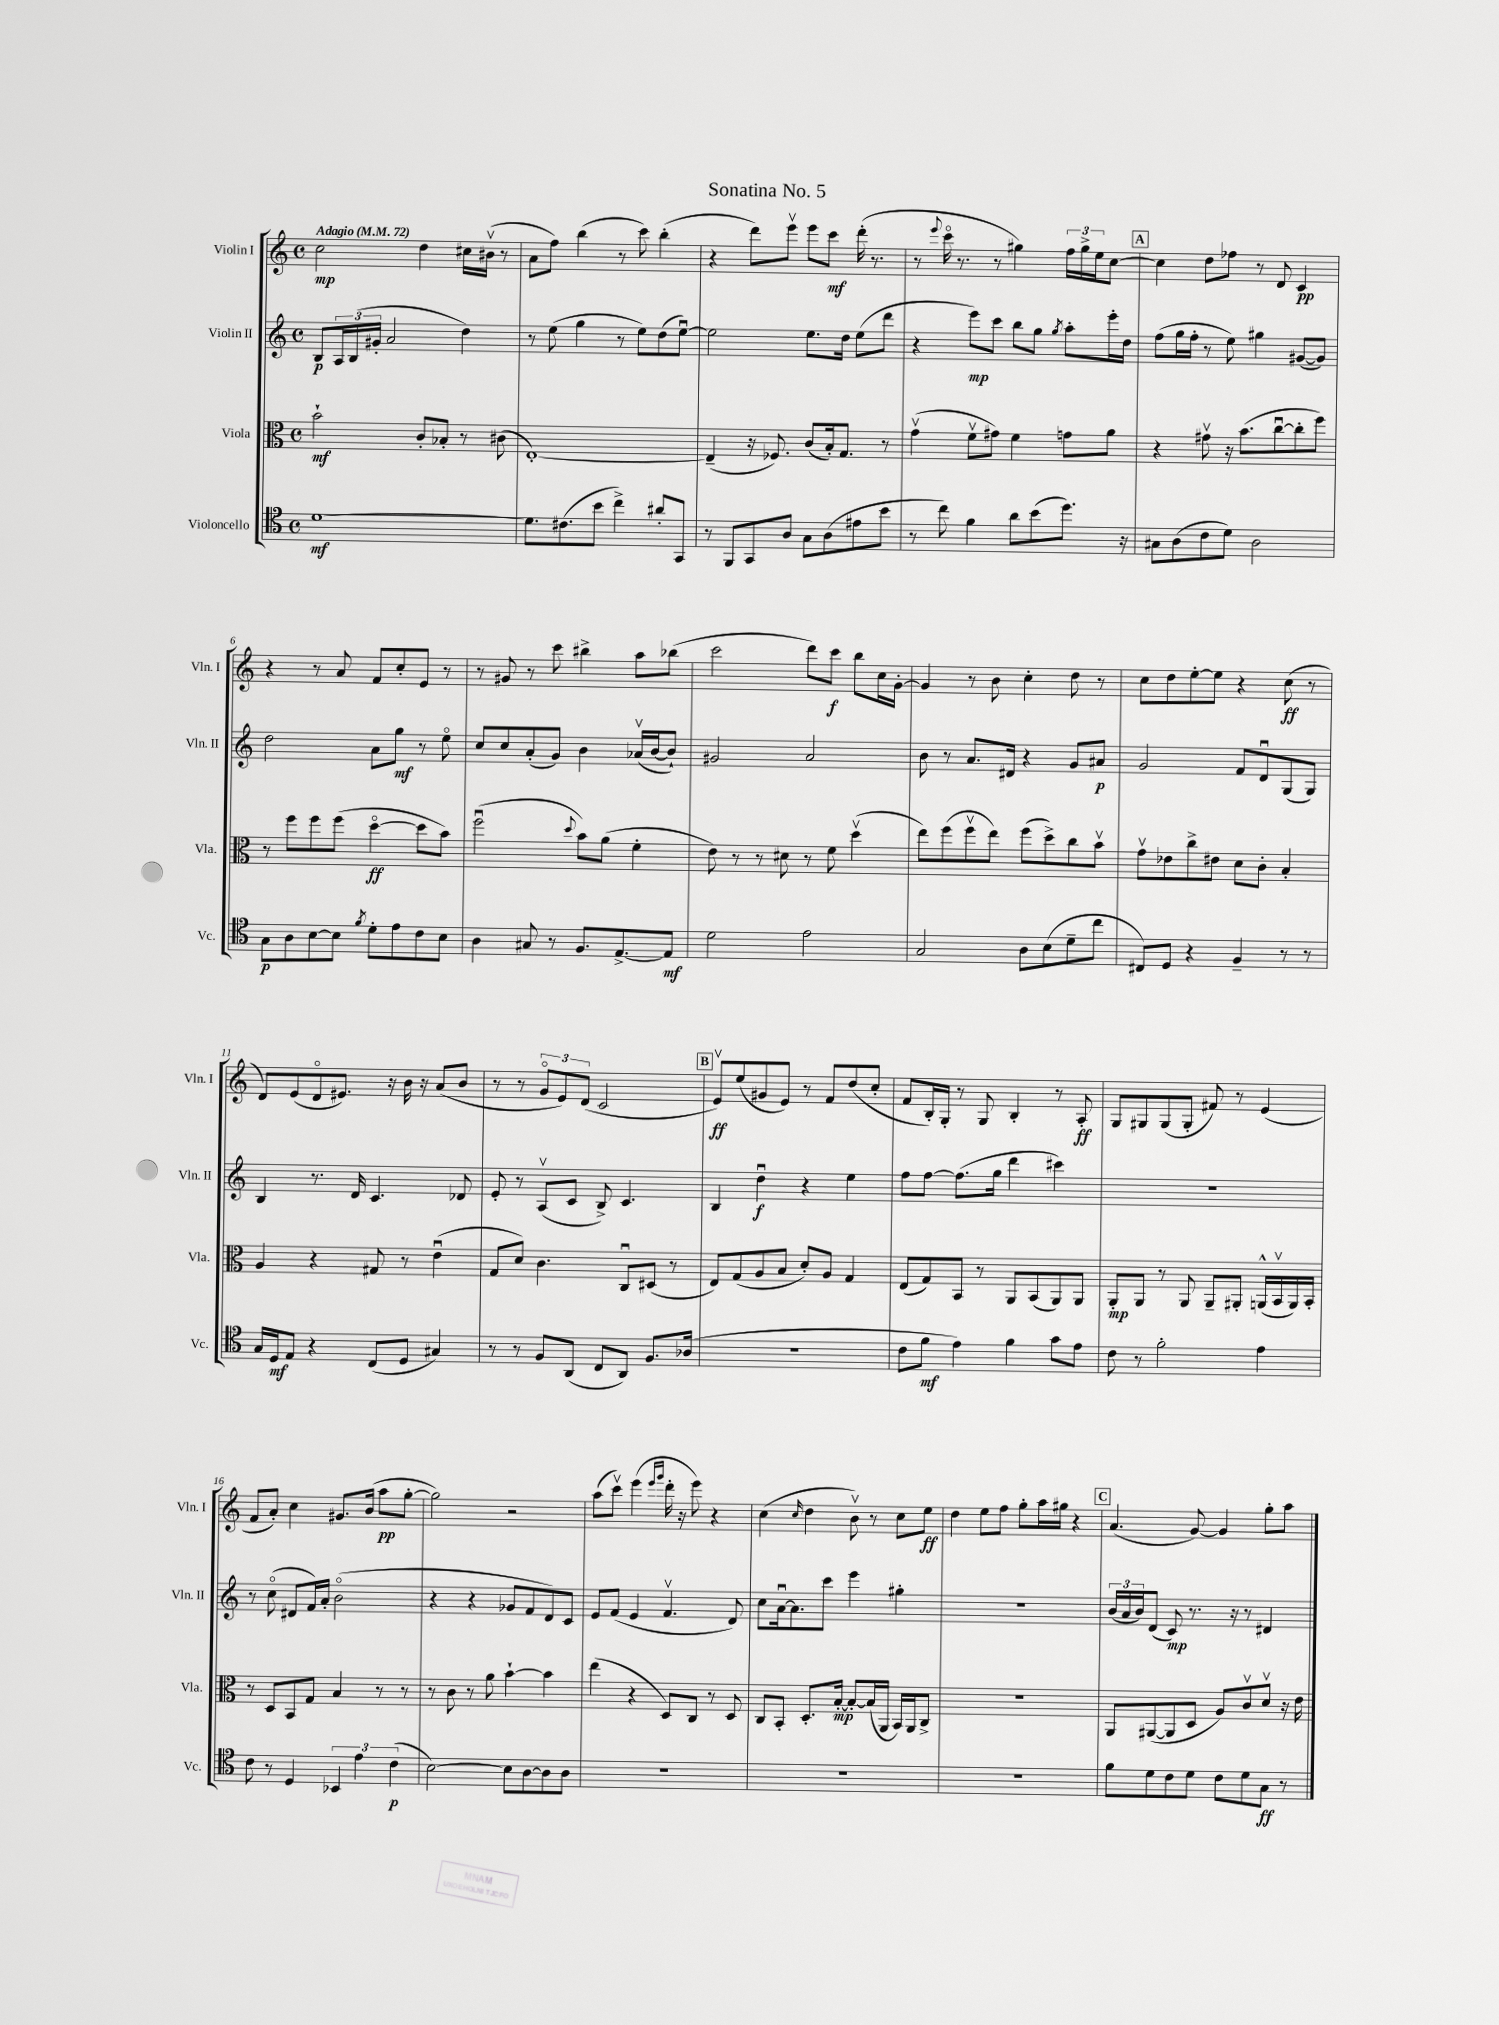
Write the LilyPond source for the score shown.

\header { title = "Sonatina No. 5" }
<<
\new StaffGroup <<
\new Staff = "s0" \with { instrumentName = "Violin I" shortInstrumentName = "Vln. I" } {
    \clef treble \key c \major \defaultTimeSignature \time 4/4 \tempo "Adagio" 4 = 72
    c''2\mp d''4 cis''16 bis'16\upbow( r8 |
    a'8 f''8) b''4( r8 c'''8) b''4-.( |
    r4 d'''8) e'''8\upbow e'''8 c'''8\mf d'''16-.( r8. |
    r8 \appoggiatura { e'''8 } c'''16\flageolet r8. r8 gis''4) \tuplet 3/2 { f''16 gis''16-> e''16 } c''8~ |
    \mark \markup { \box "A" } c''4 d''8 fes''8 r8 d'8 c'4\pp |
    r4 r8 a'8 f'8 c''8-. e'8 r8 |
    r8 gis'8 r8 c'''8 bis''4-> a''8 bes''8( |
    c'''2 d'''8) c'''8\f b''8 c''16 g'16~-. |
    g'4 r8 b'8 c''4-. d''8 r8 |
    c''8 d''8 e''8~-. e''8 r4 c''8\ff( r8 |
    d'8) e'8( d'8\flageolet eis'8.) r16 b'16 r16 a'8( b'8 |
    r8 r8 \tuplet 3/2 { g'8\flageolet e'8) d'8( } c'2 |
    \mark \markup { \box "B" } e'8\upbow\ff) e''8( gis'8 e'8) r8 f'8 d''8( c''8-. |
    f'8 b16-.) g16-. r8 g8 b4-. r8 a8-.\ff |
    g8 gis8 gis8( gis8-. fis'8) r8 e'4( |
    f'8 a'8-.) c''4 gis'8. b'16( a''8\pp g''8~-. |
    g''2) r2 |
    a''8( c'''8\upbow) e'''4( \grace { e'''16 g'''16 } d'''16-. r16 e'''8) r4 |
    c''4( \grace { c''16 } d''4 b'8\upbow) r8 c''8 e''8\ff |
    d''4 e''8 f''8 g''8-. a''16 gis''16 r4 |
    \mark \markup { \box "C" } a'4.( g'8~) g'4 g''8-. a''8 \bar "|." |
}
\new Staff = "s1" \with { instrumentName = "Violin II" shortInstrumentName = "Vln. II" } {
    \clef treble \key c \major \defaultTimeSignature \time 4/4
    b8\p \tuplet 3/2 { a16 b16( gis'16-. } a'2 d''4) |
    r8 e''8( g''4 r8 e''8) d''8( e''8~\downbow) |
    e''2 e''8. d''16 e''8( d'''8 |
    r4 e'''8\mp) c'''8 b''8 g''8 \acciaccatura { g''8 } a''8-. e'''16-. d''16 |
    \mark \markup { \box "A" } f''8( g''16 f''16-. r8 e''8) gis''4 gis'8~( gis'8) |
    d''2 a'8 g''8\mf r8 e''8\flageolet |
    c''8 c''8 a'8-.( g'8) b'4 aes'16\upbow( b'16~ b'8-!) |
    gis'2 a'2 |
    b'8 r8 a'8. dis'16 r4 g'8 ais'8\p |
    g'2 f'8 d'8\downbow g8( g8) |
    b4 r8. d'16 c'4. des'8 |
    e'8-. r8 a8\upbow( c'8 b8->) c'4. |
    \mark \markup { \box "B" } b4 d''4\downbow\f r4 e''4 |
    f''8 f''8~ f''8.( g''16 d'''4 cis'''4) |
    R1 |
    r8 c''8\flageolet( dis'8 f'16) a'16-. b'2\flageolet( |
    r4 r4 ges'8 f'8 d'8) c'8 |
    e'8 f'8( e'4 f'4.\upbow d'8) |
    c''8 a'16~\downbow a'8. c'''8 e'''4 gis''4-. |
    R1 |
    \mark \markup { \box "C" } \tuplet 3/2 { b'16( a'16 b'16) } d'8( c'8\mp) r8. r16 r8 dis'4 \bar "|." |
}
\new Staff = "s2" \with { instrumentName = "Viola" shortInstrumentName = "Vla." } {
    \clef alto \key c \major \defaultTimeSignature \time 4/4
    b'2-!\mf c'8-. bes8-. r8 cis'8( |
    e1~-.) |
    e4--( r16 fes8.) c'8( b16-.) g8. r8 |
    g'4\upbow( f'8\upbow gis'8) f'4 g'8 a'8 |
    \mark \markup { \box "A" } r4 gis'8\upbow r16 b'8.( c''8~\downbow c''8-. f''8) |
    r8 f''8 f''8 f''8( d''4~\flageolet\ff d''8 b'8) |
    f''2\downbow( \appoggiatura { d''8 } b'8) a'8( f'4-. |
    e'8) r8 r8 dis'8 r8 f'8 d''4\upbow( |
    e''8) f''8( f''8\upbow e''8) f''8( d''8->) c''8 b'8\upbow |
    g'8\upbow ees'8 c''8-> eis'8 d'8 c'8-. b4-. |
    a4 r4 gis8 r8 e'4\downbow( |
    g8 d'8) c'4. c8\downbow dis8( r8 |
    \mark \markup { \box "B" } e8) g8( a8 b8 d'8-.) a8 g4 |
    e8( g8) b,8 r8 a,8 b,8( a,8) a,8 |
    a,8-.\mp a,8 r8 a,8 a,8-- ais,8-. a,16-^( b,16\upbow a,16) b,16-. |
    r8 d8 b,8 g8 b4 r8 r8 |
    r8 c'8 r8 a'8 b'4~-! b'4 |
    e''4( r4 d8) c8 r8 d8 |
    c8 b,8-. d8.-. b16~-.\mp b8~-. b16( a,16 b,16) a,16 c8-> |
    R1 |
    \mark \markup { \box "C" } a,8 ais,8~( ais,8 d8 a8) c'8\upbow d'8\upbow r16 e'16 \bar "|." |
}
\new Staff = "s3" \with { instrumentName = "Violoncello" shortInstrumentName = "Vc." } {
    \clef tenor \key c \major \defaultTimeSignature \time 4/4
    d'1~\mf |
    d'8. cis'8.( b'8 c''4->) ais'8-. g,8 |
    r8 f,8 g,8 a8 g8 a8( eis'8 b'8 |
    r8 c''8) f'4 a'8 b'8( d''8.) r16 |
    \mark \markup { \box "A" } gis8 a8( c'8 d'8) a2 |
    g8\p a8 b8~ b8 \acciaccatura { f'8 } d'8-. e'8 c'8 b8 |
    a4 gis8 r8 f8. e8.~-> e8\mf |
    d'2 e'2 |
    g2 a8 b8( d'8-- c''8 |
    cis8) d8 r4 f4-- r8 r8 |
    g16 d16\mf e8 r4 c8( d8 gis4) |
    r8 r8 f8 a,8( c8 a,8) f8. aes16( |
    \mark \markup { \box "B" } R1 |
    c'8 f'8\mf e'4) f'4 g'8 e'8 |
    c'8 r8 f'2-. e'4 |
    c'8 r8 d4 \tuplet 3/2 { bes,4 e'4 c'4\p( } |
    b2~) b8 a8~ a8 a8 |
    R1 |
    R1 |
    R1 |
    \mark \markup { \box "C" } f'8 d'8 c'8 d'8 c'8 d'8 g8\ff r8 \bar "|." |
}
>>
>>
